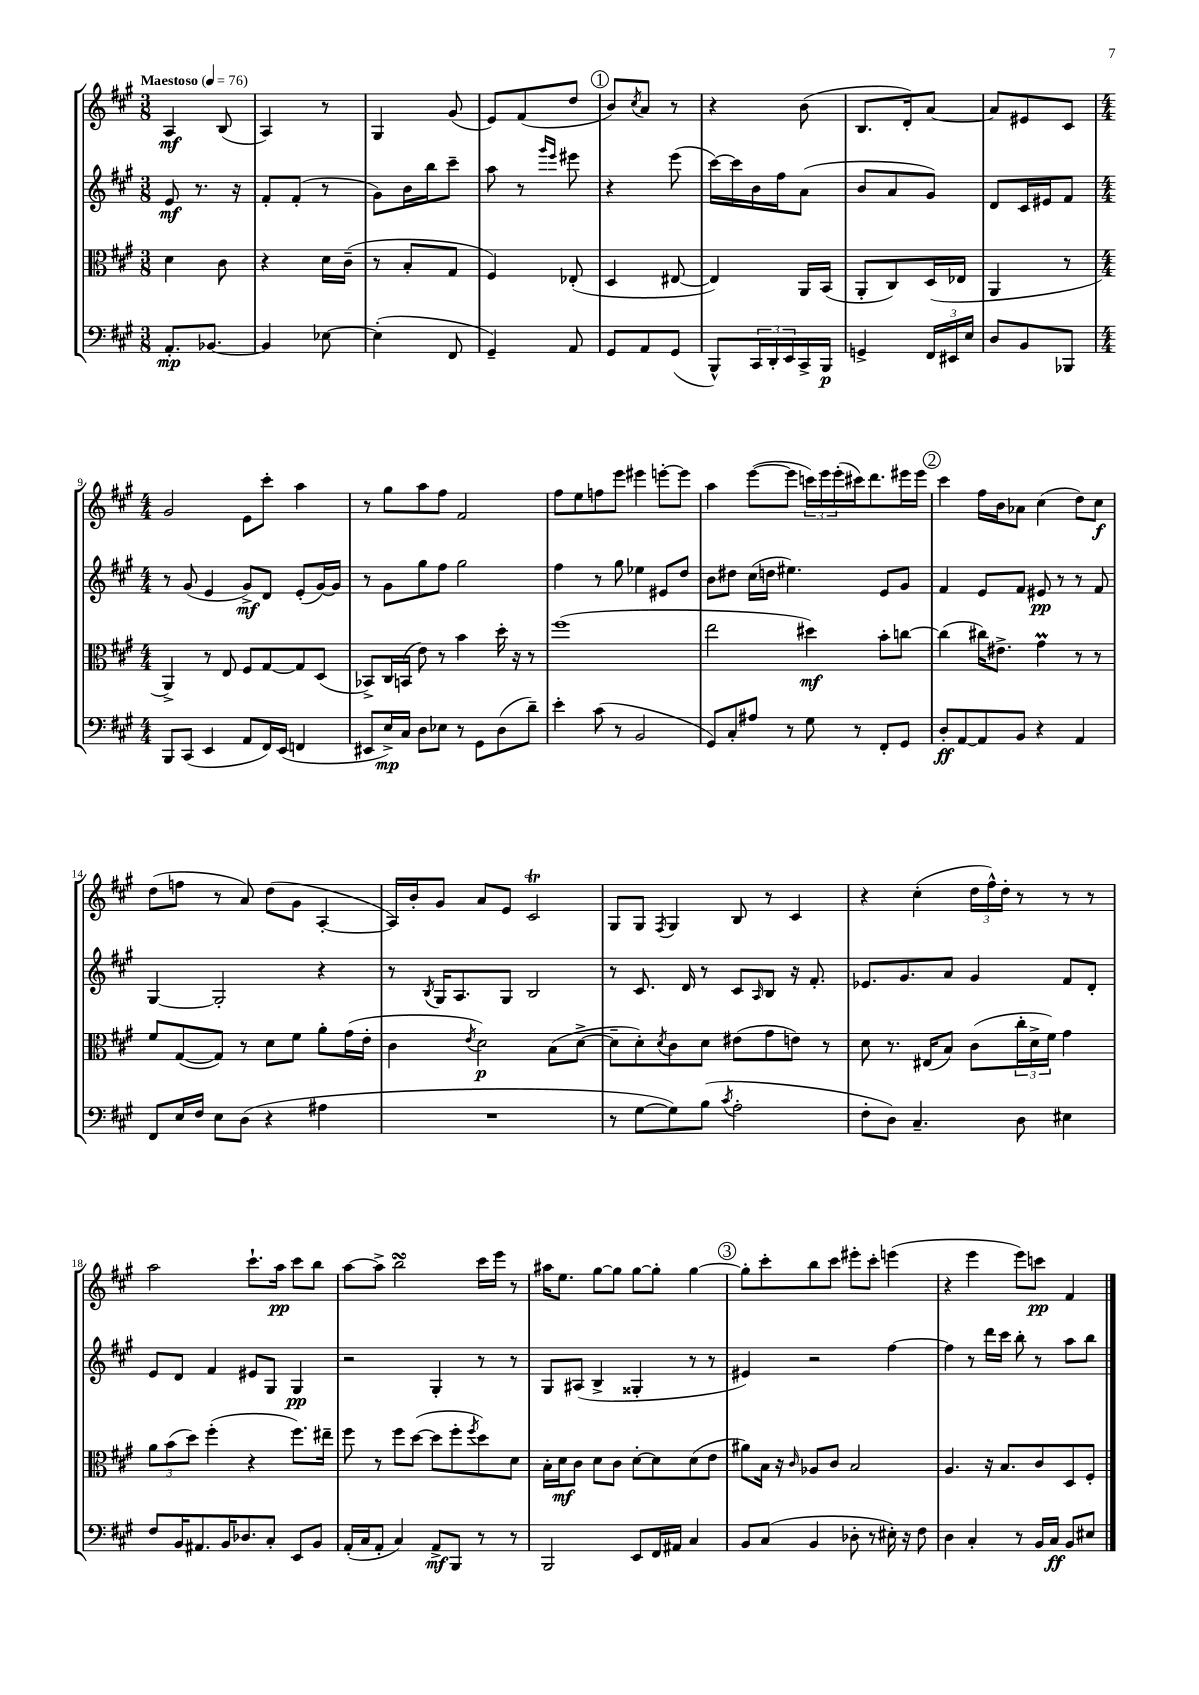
<<
\new StaffGroup <<
\new Staff = "s0" {
    \clef treble \key a \major \numericTimeSignature \time 3/8 \tempo "Maestoso" 4 = 76
    a4\mf b8( |
    a4) r8 |
    gis4 gis'8( |
    e'8) fis'8( d''8 |
    \mark \markup { \circle "1" } b'8) \acciaccatura { cis''8 } a'8 r8 |
    r4 b'8( |
    b8. d'16-.) a'8~ |
    a'8 eis'8 cis'8 |
    \numericTimeSignature \time 4/4 gis'2 e'8 cis'''8-. a''4 |
    r8 gis''8 a''8 fis''8 fis'2 |
    fis''8 e''8 f''8 e'''8 eis'''4 e'''8~-. e'''8 |
    a''4 e'''8~( e'''8 \tuplet 3/2 { c'''16) e'''16 e'''16-.( } cis'''16) d'''8. eis'''16 eis'''16 |
    \mark \markup { \circle "2" } cis'''4 fis''16 b'16 aes'8 cis''4( d''8) cis''8\f |
    d''8( f''8 r8 a'8) d''8( gis'8 a4~-. |
    a16) b'16-. gis'8 a'8 e'8 cis'2\trill |
    gis8 gis8 \acciaccatura { fis8 } gis4 b8 r8 cis'4 |
    r4 cis''4-.( \tuplet 3/2 { d''16 fis''16-^) d''16-. } r8 r8 r8 |
    a''2 cis'''8.-! a''16\pp cis'''8 b''8 |
    a''8~ a''8-> b''2\turn cis'''16 e'''16 r8 |
    ais''16 e''8. gis''8~ gis''8 gis''8~ gis''8-. gis''4~ |
    \mark \markup { \circle "3" } gis''8-. cis'''8-. b''8 cis'''8 eis'''8-. cis'''8-. e'''4( |
    r4 e'''4 e'''8) c'''8\pp fis'4 \bar "|." |
}
\new Staff = "s1" {
    \clef treble \key a \major \numericTimeSignature \time 3/8
    e'8\mf r8. r16 |
    fis'8-. fis'8-.( r8 |
    gis'8) b'16 b''16 cis'''8-- |
    a''8 r8 \grace { gis'''16 e'''16 } eis'''8 |
    \mark \markup { \circle "1" } r4 e'''8( |
    cis'''16~) cis'''16 b'16 fis''16 a'8( |
    b'8 a'8 gis'8) |
    d'8 cis'16 eis'16 fis'8 |
    \numericTimeSignature \time 4/4 r8 gis'8( e'4 gis'8->\mf) d'8 e'8-.( gis'16~) gis'16 |
    r8 gis'8 gis''8 fis''8 gis''2 |
    fis''4 r8 gis''8 ees''4 eis'8 d''8 |
    b'8 dis''8 cis''16( d''16 eis''4.) e'8 gis'8 |
    \mark \markup { \circle "2" } fis'4 e'8 fis'8 eis'8\pp r8 r8 fis'8 |
    gis4~ gis2-. r4 |
    r8 \acciaccatura { b8 } gis16 a8. gis8 b2 |
    r8 cis'8. d'16 r8 cis'8 \grace { a16 } b8 r16 fis'8.-. |
    ees'8. gis'8. a'8 gis'4 fis'8 d'8-. |
    e'8 d'8 fis'4 eis'8 gis8 gis4\pp |
    r2 gis4-. r8 r8 |
    gis8 ais8( b4-> gisis4-. r8 r8 |
    \mark \markup { \circle "3" } eis'4) r2 fis''4~ |
    fis''4 r8 d'''16 cis'''16 b''8-. r8 a''8 b''8 \bar "|." |
}
\new Staff = "s2" {
    \clef alto \key a \major \numericTimeSignature \time 3/8
    d'4 cis'8 |
    r4 d'16 cis'16--( |
    r8 b8-. gis8 |
    fis4) ees8-.( |
    \mark \markup { \circle "1" } d4 eis8~ |
    eis4) a,16 b,16( |
    a,8-. cis8) d16( ees16 |
    a,4 r8 |
    \numericTimeSignature \time 4/4 a,4->) r8 e8 fis8 gis8~ gis8 d8( |
    bes,8->) cis16 b,16( e'8) r8 b'4 d''16-. r16 r8 |
    fis''1( |
    e''2 dis''4\mf) b'8-. c''8~ |
    \mark \markup { \circle "2" } c''4( cis''16) eis'8.-> gis'4\prall r8 r8 |
    fis'8 gis8~( gis8) r8 d'8 fis'8 a'8-. gis'16( e'16-. |
    cis'4 \acciaccatura { e'8 } d'2\p) b8( d'8~-> |
    d'8-- d'8-.) \acciaccatura { d'8 } cis'8 d'8 eis'8( gis'8 e'8) r8 |
    d'8 r8. eis16( b8) cis'8( \tuplet 3/2 { cis''16-. d'16-> fis'16) } gis'4 |
    \tuplet 3/2 { a'8 b'8( d''8) } fis''4-.( r4 fis''8.) eis''16-- |
    fis''8 r8 fis''8 d''8~( d''8 fis''8-. \acciaccatura { fis''8 } d''8) d'8 |
    b16-. d'16\mf cis'8 d'8 cis'8 d'8~-. d'8 d'8( e'8 |
    \mark \markup { \circle "3" } ais'8) b16 r16 \grace { cis'16 } aes8 cis'8 b2 |
    a4. r16 b8. cis'8 d8 fis8-. \bar "|." |
}
\new Staff = "s3" {
    \clef bass \key a \major \numericTimeSignature \time 3/8
    a,8.-.\mp bes,8.~ |
    bes,4 ees8~ |
    ees4-.( fis,8 |
    gis,4--) a,8 |
    \mark \markup { \circle "1" } gis,8 a,8 gis,8( |
    b,,8-^) \tuplet 3/2 { cis,16 d,16-. e,16 } cis,16-> b,,16\p |
    g,4-> \tuplet 3/2 { fis,16 eis,16 e16 } |
    d8 b,8 bes,,8 |
    \numericTimeSignature \time 4/4 b,,8 cis,8( e,4 a,8 fis,16) e,16( f,4 |
    eis,8 e16->\mp) cis16 d8 ees8 r8 gis,8 d8( d'8--) |
    e'4-. cis'8( r8 b,2 |
    gis,8) cis8-. ais8 r8 gis8 r8 fis,8-. gis,8 |
    \mark \markup { \circle "2" } d8-.\ff a,8~ a,8 b,8 r4 a,4 |
    fis,8 e16 fis16 e8 d8( r4 ais4 |
    R1 |
    r8 gis8~ gis8) b8( \acciaccatura { cis'8 } a2-. |
    fis8-. d8) cis4.-- d8 eis4 |
    fis8 b,16 ais,8. b,16 des8. cis8-. e,8 b,8 |
    a,16-.( cis16 a,8-. cis4) a,8->\mf b,,8 r8 r8 |
    b,,2 e,8 fis,16 ais,16 cis4 |
    \mark \markup { \circle "3" } b,8 cis8( b,4 des8-. r8 eis16-.) r16 fis8 |
    d4 cis4-. r8 b,16 cis16\ff b,8 eis8 \bar "|." |
}
>>
>>
